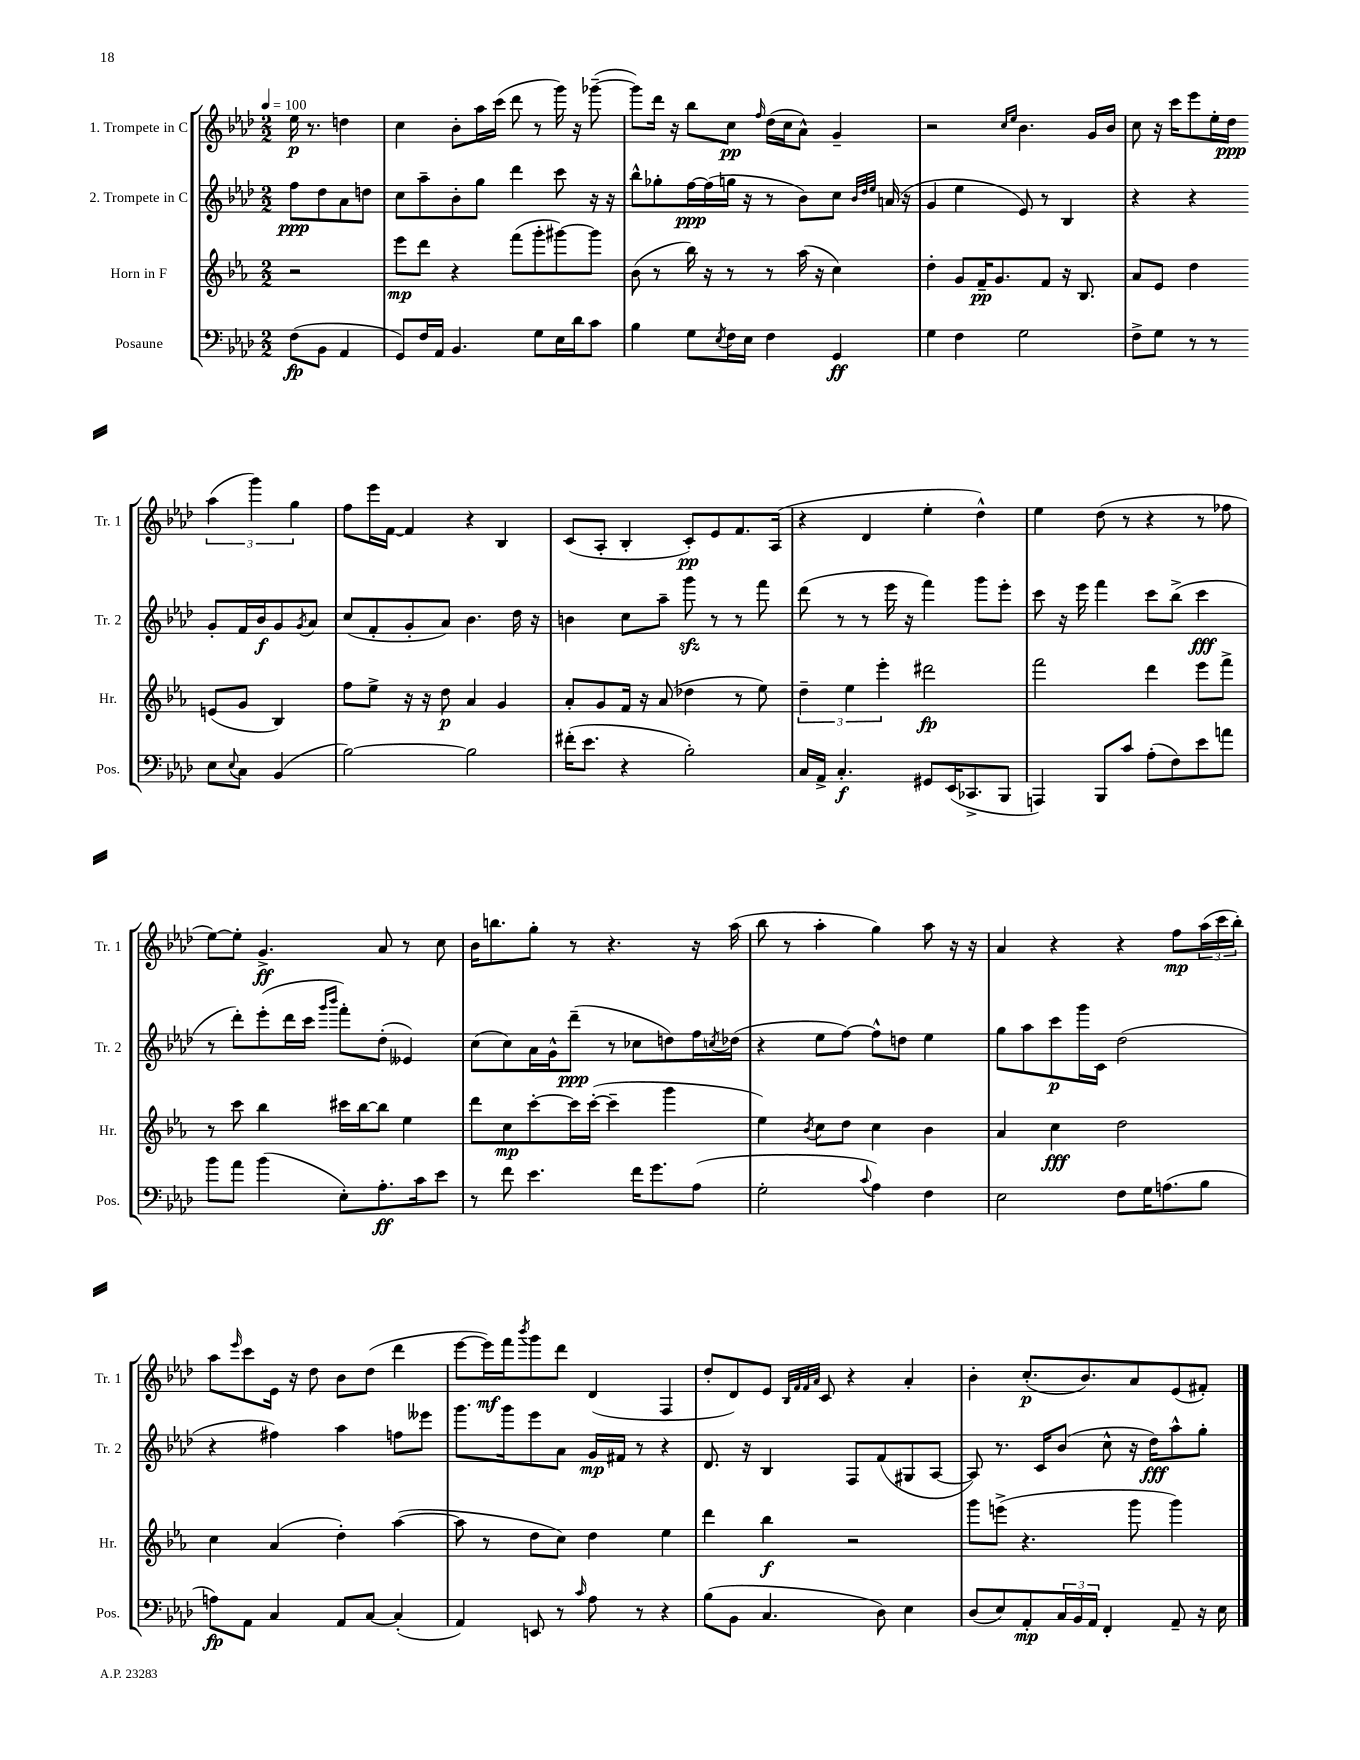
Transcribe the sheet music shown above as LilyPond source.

<<
\new StaffGroup <<
\new Staff = "s0" \with { instrumentName = "1. Trompete in C" shortInstrumentName = "Tr. 1" } {
    \clef treble \key aes \major \numericTimeSignature \time 2/2 \partial 2 \tempo 4 = 100
    ees''16\p r8. d''4 |
    c''4 bes'8-. aes''16 c'''16( des'''8 r8 g'''16) r16 ges'''8~--( |
    ges'''8) des'''16 r16 bes''8 c''8\pp \grace { f''16 } des''16( c''16 aes'8-^) g'4-- |
    r2 \grace { c''16 ees''16 } bes'4. g'16 bes'16 |
    c''8 r16 c'''16 ees'''8 ees''16-. des''16\ppp \tuplet 3/2 { aes''4( g'''4) g''4 } |
    f''8 ees'''16 f'16~ f'4 r4 bes4 |
    c'8( aes8-. bes4-. c'8-.\pp) ees'8 f'8. aes16( |
    r4 des'4 ees''4-. des''4-^) |
    ees''4 des''8( r8 r4 r8 fes''8 |
    ees''8~) ees''8-. g'4.->\ff aes'8 r8 c''8 |
    bes'16 b''8. g''8-. r8 r4. r16 aes''16( |
    bes''8 r8 aes''4-. g''4) aes''8 r16 r16 |
    aes'4 r4 r4 f''8\mp \tuplet 3/2 { aes''16( c'''16 bes''16-.) } |
    aes''8 \grace { ees'''16 } c'''8 ees'16 r16 des''8 bes'8 des''8( des'''4 |
    ees'''8~ ees'''16\mf) f'''16 \acciaccatura { bes'''8 } g'''8 des'''8 des'4( f4 |
    des''8-. des'8) ees'8 \grace { bes32 f'32 f'32 aes'32 } c'8 r4 aes'4-. |
    bes'4-. c''8.-.\p( bes'8.) aes'8 ees'8( fis'8-.) \bar "|." |
}
\new Staff = "s1" \with { instrumentName = "2. Trompete in C" shortInstrumentName = "Tr. 2" } {
    \clef treble \key aes \major \numericTimeSignature \time 2/2 \partial 2
    f''8\ppp des''8 aes'8 d''8 |
    c''8 aes''8-- bes'8-. g''8 des'''4 c'''8 r16 r16 |
    bes''8-^ ges''8-. f''16~\ppp f''16( g''16 r16 r8 bes'8) c''8 \grace { bes'32 des''32 ees''32 } a'16( r16 |
    g'4 ees''4 ees'8) r8 bes4 |
    r4 r4 g'8-. f'16 bes'16\f g'8 \acciaccatura { g'8 } aes'8 |
    c''8( f'8-. g'8-. aes'8) bes'4. des''16 r16 |
    b'4 c''8 aes''8-- g'''8\sfz r8 r8 f'''8 |
    des'''8( r8 r8 ees'''16 r16 f'''4) g'''8 ees'''8-. |
    c'''8 r16 ees'''16 f'''4 c'''8 bes''8->( c'''4\fff |
    r8 des'''8-.) ees'''8-.( des'''16 c'''16 \grace { g'''16 bes'''16 } f'''8-.) des''8-.( eeses'4) |
    c''8( c''8) aes'16 g'16-^ des'''8--\ppp( r8 ces''8 d''8) f''16 \acciaccatura { c''8 } des''16( |
    r4 ees''8 f''8~) f''8-^ d''8 ees''4 |
    g''8 aes''8 c'''8\p g'''16 c'16 des''2( |
    r4 fis''4) aes''4 f''8 eeses'''8 |
    g'''8. g'''16 ees'''8 aes'8 g'16\mp fis'16 r8 r4 |
    des'8. r16 bes4 f8 f'8( gis8 aes8~ |
    aes8) r8. c'16 bes'8( c''8-^ r16 des''16\fff) aes''8-^ g''8-. \bar "|." |
}
\new Staff = "s2" \with { instrumentName = "Horn in F" shortInstrumentName = "Hr." } {
    \clef treble \key ees \major \numericTimeSignature \time 2/2 \partial 2
    r2 |
    ees'''8\mp d'''8 r4 f'''8( g'''8-. gis'''8~) gis'''8 |
    bes'8( r8 bes''16) r16 r8 r8 aes''16( r16 c''4) |
    d''4-. g'8 f'16--\pp g'8. f'8 r16 bes8. |
    aes'8 ees'8 d''4 e'8( g'8 bes4) |
    f''8 ees''8-> r16 r16 d''8\p aes'4 g'4 |
    aes'8-. g'8 f'16 r16 aes'8( des''4 r8 ees''8) |
    \tuplet 3/2 { d''4-- ees''4 ees'''4-. } dis'''2\fp |
    f'''2 d'''4 ees'''8 f'''8-> |
    r8 c'''8 bes''4 cis'''16 bes''16~ bes''8 ees''4 |
    d'''8 c''8\mp c'''8~-. c'''16 c'''16~-.( c'''4-- g'''4 |
    ees''4) \acciaccatura { bes'8 } c''8 d''8 c''4 bes'4 |
    aes'4 c''4\fff d''2 |
    c''4 aes'4( d''4-.) aes''4~( |
    aes''8 r8 d''8 c''8) d''4 ees''4 |
    d'''4 bes''4\f r2 |
    g'''8 e'''8->( r4. g'''8 g'''4) \bar "|." |
}
\new Staff = "s3" \with { instrumentName = "Posaune" shortInstrumentName = "Pos." } {
    \clef bass \key aes \major \numericTimeSignature \time 2/2 \partial 2
    f8\fp( bes,8 aes,4 |
    g,8) f16 aes,16 bes,4. g8 ees16 des'16 c'8 |
    bes4 g8 \acciaccatura { ees8 } f16 ees16 f4 g,4\ff |
    g4 f4 g2 |
    f8-> g8 r8 r8 ees8 \appoggiatura { ees8 } c8 bes,4( |
    bes2~) bes2 |
    fis'16-.( ees'8. r4 bes2-.) |
    c16 aes,16-> c4.-.\f gis,8 ees,16( ces,8.-> bes,,8 |
    a,,4) bes,,8 c'8 aes8-.( f8) ees'8 a'8 |
    bes'8 aes'8 bes'4( ees8-.) aes8.-.\ff c'16 ees'8 |
    r8 f'8 ees'4. f'16 g'8. aes8( |
    g2-. \appoggiatura { c'8 } aes4) f4 |
    ees2 f8 g16 a8.( bes8 |
    a8\fp) aes,8 c4 aes,8 c8~ c4-.( |
    aes,4) e,8 r8 \grace { c'16 } aes8 r8 r4 |
    bes8( bes,8 c4. des8) ees4 |
    des8( ees8) aes,8-.\mp \tuplet 3/2 { c16 bes,16 aes,16 } f,4-. aes,8-- r16 ees16 \bar "|." |
}
>>
>>
\layout { \context { \Score \remove "Bar_number_engraver" } }
